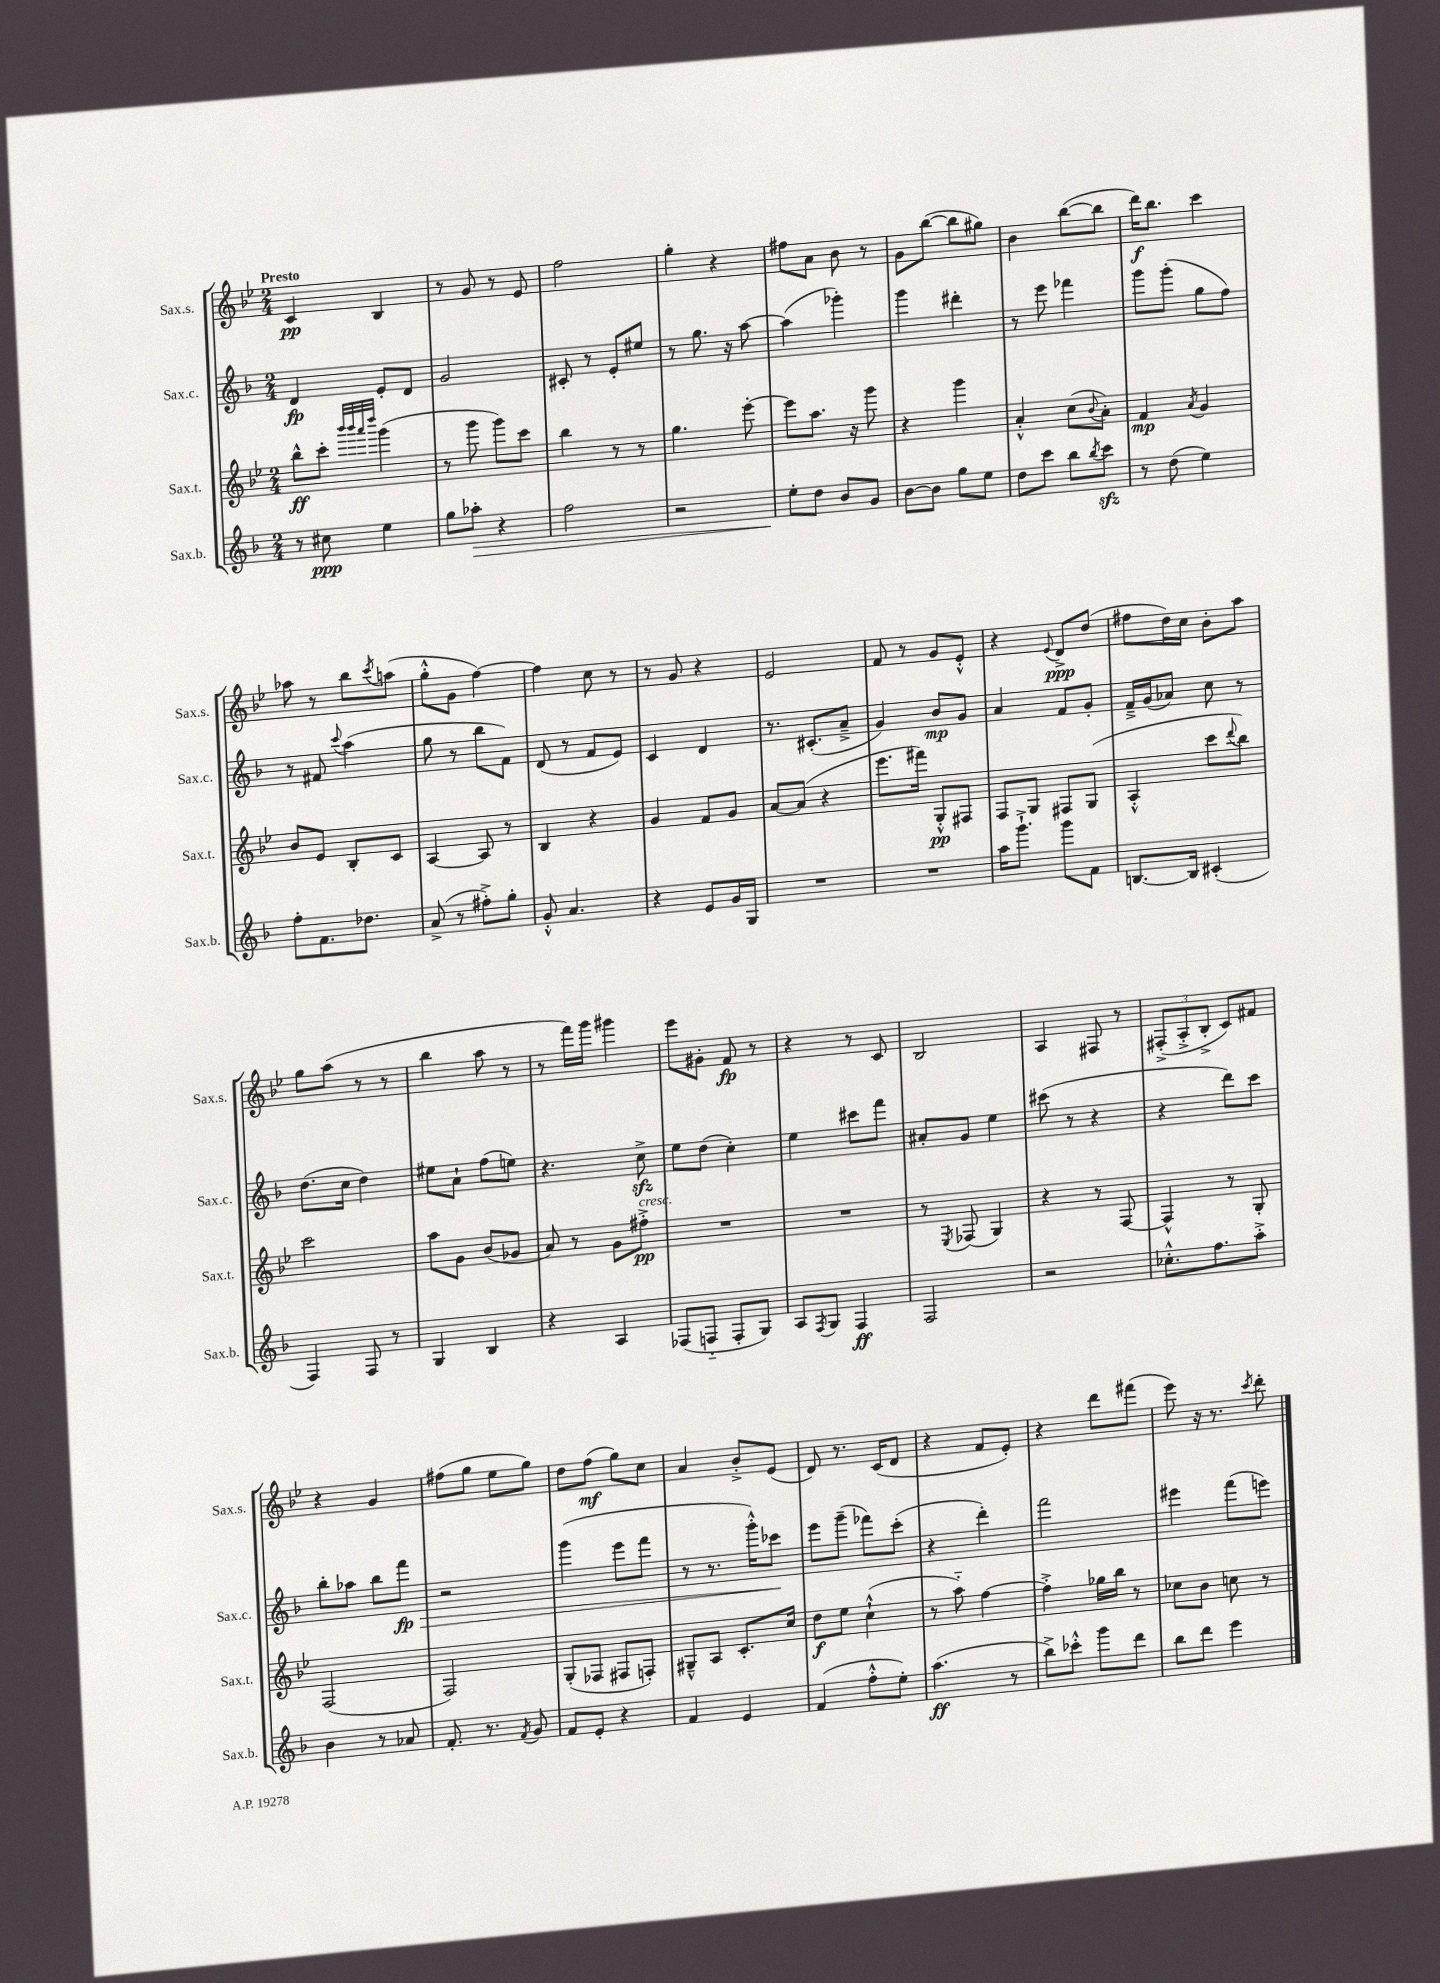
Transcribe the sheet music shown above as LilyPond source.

<<
\new StaffGroup <<
\new Staff = "s0" \with { instrumentName = "Sax.s." shortInstrumentName = "Sax.s." } {
    \clef treble \key bes \major \numericTimeSignature \time 2/4 \tempo "Presto"
    c'4\pp bes4 |
    r8 g'8 r8 ees'8 |
    f''2 |
    g''4-. r4 |
    fis''8 a'8 bes'8 r8 |
    g'8 bes''8~( bes''8 gis''8) |
    bes'4 bes''8~( bes''8 |
    d'''16\f) bes''8. c'''4 |
    aes''8 r8 bes''8 \acciaccatura { c'''8 } a''8( |
    g''8-.-^ g'8 f''4~) |
    f''4 c''8 r8 |
    r8 g'8 r4 |
    ees'2 |
    f'8 r8 g'8 ees'8-.-^ |
    r4 \appoggiatura { ees'8 } d'8->\ppp d''8( |
    fis''8 d''16) c''16 bes'8-. a''8 |
    g''8 a''8( r8 r8 |
    bes''4 a''8 r8 |
    r8 f'''16) g'''16 gis'''4 |
    ees'''8 gis'8-. f'8\fp r8 |
    r4 r8 c'8 |
    bes2 |
    a4 fis8 r8 |
    \tuplet 3/2 { fis8-.->( a8-.-> bes8-.-> } c'8) fis'8 |
    r4 g'4 |
    fis''8( g''8 ees''8 g''8) |
    d''8 f''8\mf( g''8) c''8 |
    a'4 bes'8-.-> ees'8( |
    d'8) r8. c'16( d'8 |
    r4 f'8 ees'8-.) |
    r4 d'''8 fis'''8( |
    ees'''8) r16 r8. \acciaccatura { c'''8 } d'''8-. \bar "|." |
}
\new Staff = "s1" \with { instrumentName = "Sax.c." shortInstrumentName = "Sax.c." } {
    \clef treble \key f \major \numericTimeSignature \time 2/4
    d'4\fp e'8-. d'8 |
    g'2 |
    cis'8-. r8 e'8-. eis''8 |
    r8 g''8. r16 a''8~ |
    a''4( ges'''4-.) |
    g'''4 dis'''4-. |
    r8 e'''8 fes'''4 |
    g'''8 g'''8-.( g''8 f''8) |
    r8 fis'8 \appoggiatura { c'''8 } a''4( |
    g''8 r8 bes''8 f'8) |
    d'8( r8 f'8 e'8) |
    c'4 d'4 |
    r8. cis'8.-.( a'8---> |
    g'4) bes'8\mp g'8 |
    a'4 f'8 g'8-. |
    f'16---> g'16( aes'8) c''8 r8 |
    d''8.( c''16 d''4) |
    eis''8 a'8-! f''8( e''8) |
    r4. c''8->\sfz |
    e''8 d''8( c''4-.) |
    e''4 cis'''8 f'''8 |
    ais'8-. g'8 e''4 |
    cis'''8( r8 r4 |
    r4 d'''8) c'''8 |
    bes''8-. aes''8 bes''8 f'''8\fp\> |
    r2 |
    g'''4( e'''8 f'''8 |
    r8 r8. g'''16-.-^) ces'''8\! |
    e'''8 g'''8--( fes'''8) c'''8-.( |
    r4 d'''4-.) |
    f'''2 |
    eis'''4 f'''8( e'''8) \bar "|." |
}
\new Staff = "s2" \with { instrumentName = "Sax.t." shortInstrumentName = "Sax.t." } {
    \clef treble \key bes \major \numericTimeSignature \time 2/4
    bes''8-^\ff c'''8-. \grace { bes'''32 bes'''32 a'''32 d''''32 } g'''4( |
    r8 g'''8 g'''8) c'''8 |
    bes''4 r8 r8 |
    g''4. ees'''8~-. |
    ees'''8 a''8. r16 g'''8 |
    r4 g'''4 |
    a'4-.-^ c''8( \appoggiatura { bes'8 } a'8-.) |
    f'4\mp \acciaccatura { a'8 } g'4 |
    bes'8 ees'8 bes8-. c'8 |
    a4~ a8 r8 |
    bes4 r4 |
    g'4 f'8 g'8 |
    a'8~ a'8( r4 |
    ees'''8. fis'''16) g8-.-^\pp fis8 |
    f8 g8 fis8 g8( |
    a4-.-^ c'''8 \appoggiatura { d'''8 } bes''8) |
    c'''2 |
    a''8 g'8 bes'8( ges'8 |
    a'8) r8 g'8 fis''8-.->\pp^\markup { \italic "cresc." } |
    R2 |
    R2 |
    r8 \acciaccatura { ees8 } fes8( g4) |
    r4 r8 f8~ |
    f4-^ r8 g8-. |
    f2( |
    f2) |
    g8-.( fes8 fis8 f8-.) |
    gis8---^ a8 c'8.-. c''16 |
    d''8\f ees''8 c''4-!-^( |
    r8 a''8-_) f''4~ |
    f''4-.-> ges''16 bes''16 r8 |
    ces''8 bes'8 c''8 r8 \bar "|." |
}
\new Staff = "s3" \with { instrumentName = "Sax.b." shortInstrumentName = "Sax.b." } {
    \clef treble \key f \major \numericTimeSignature \time 2/4
    r8 cis''8\ppp e''4 |
    g''8 aes''8-.\> r4 |
    f''2 |
    r2 |
    e''8-.\! d''8 bes'8 g'8 |
    bes'8~ bes'8 g''8 e''8 |
    d''8 c'''8 bes''8 \acciaccatura { bes''8 } c'''8\sfz |
    r8 d''8( e''4) |
    f''8-. f'8. des''8. |
    a'8->( r8 fis''8-.->) g''8-. |
    g'8-.-^ a'4. |
    r4 e'8 g'16 g16 |
    R2 |
    R2 |
    a''16 g'''8.-!-> g'''8 f'8 |
    b8.~ b16 cis'4-.( |
    f4) f8 r8 |
    g4 bes4 |
    r4 a4 |
    fes8( f8-_ f8-. g8) |
    a8 \acciaccatura { f8 } g8 f4\ff |
    f2 |
    r2 |
    ces''8.-.-^ f''8. a''8-.-> |
    bes'4 r8 aes'8 |
    f'8.-. r8. \acciaccatura { f'8 } g'8 |
    f'8 e'8-. r4 |
    f'4 e'4 |
    f'4( f''8-.-^ e''8-.) |
    a''4.\ff( r8 |
    bes''8->) ces'''8-.-^ g'''8 d'''8 |
    bes''8 d'''8 e'''4 \bar "|." |
}
>>
>>
\layout { \context { \Score \remove "Bar_number_engraver" } }
